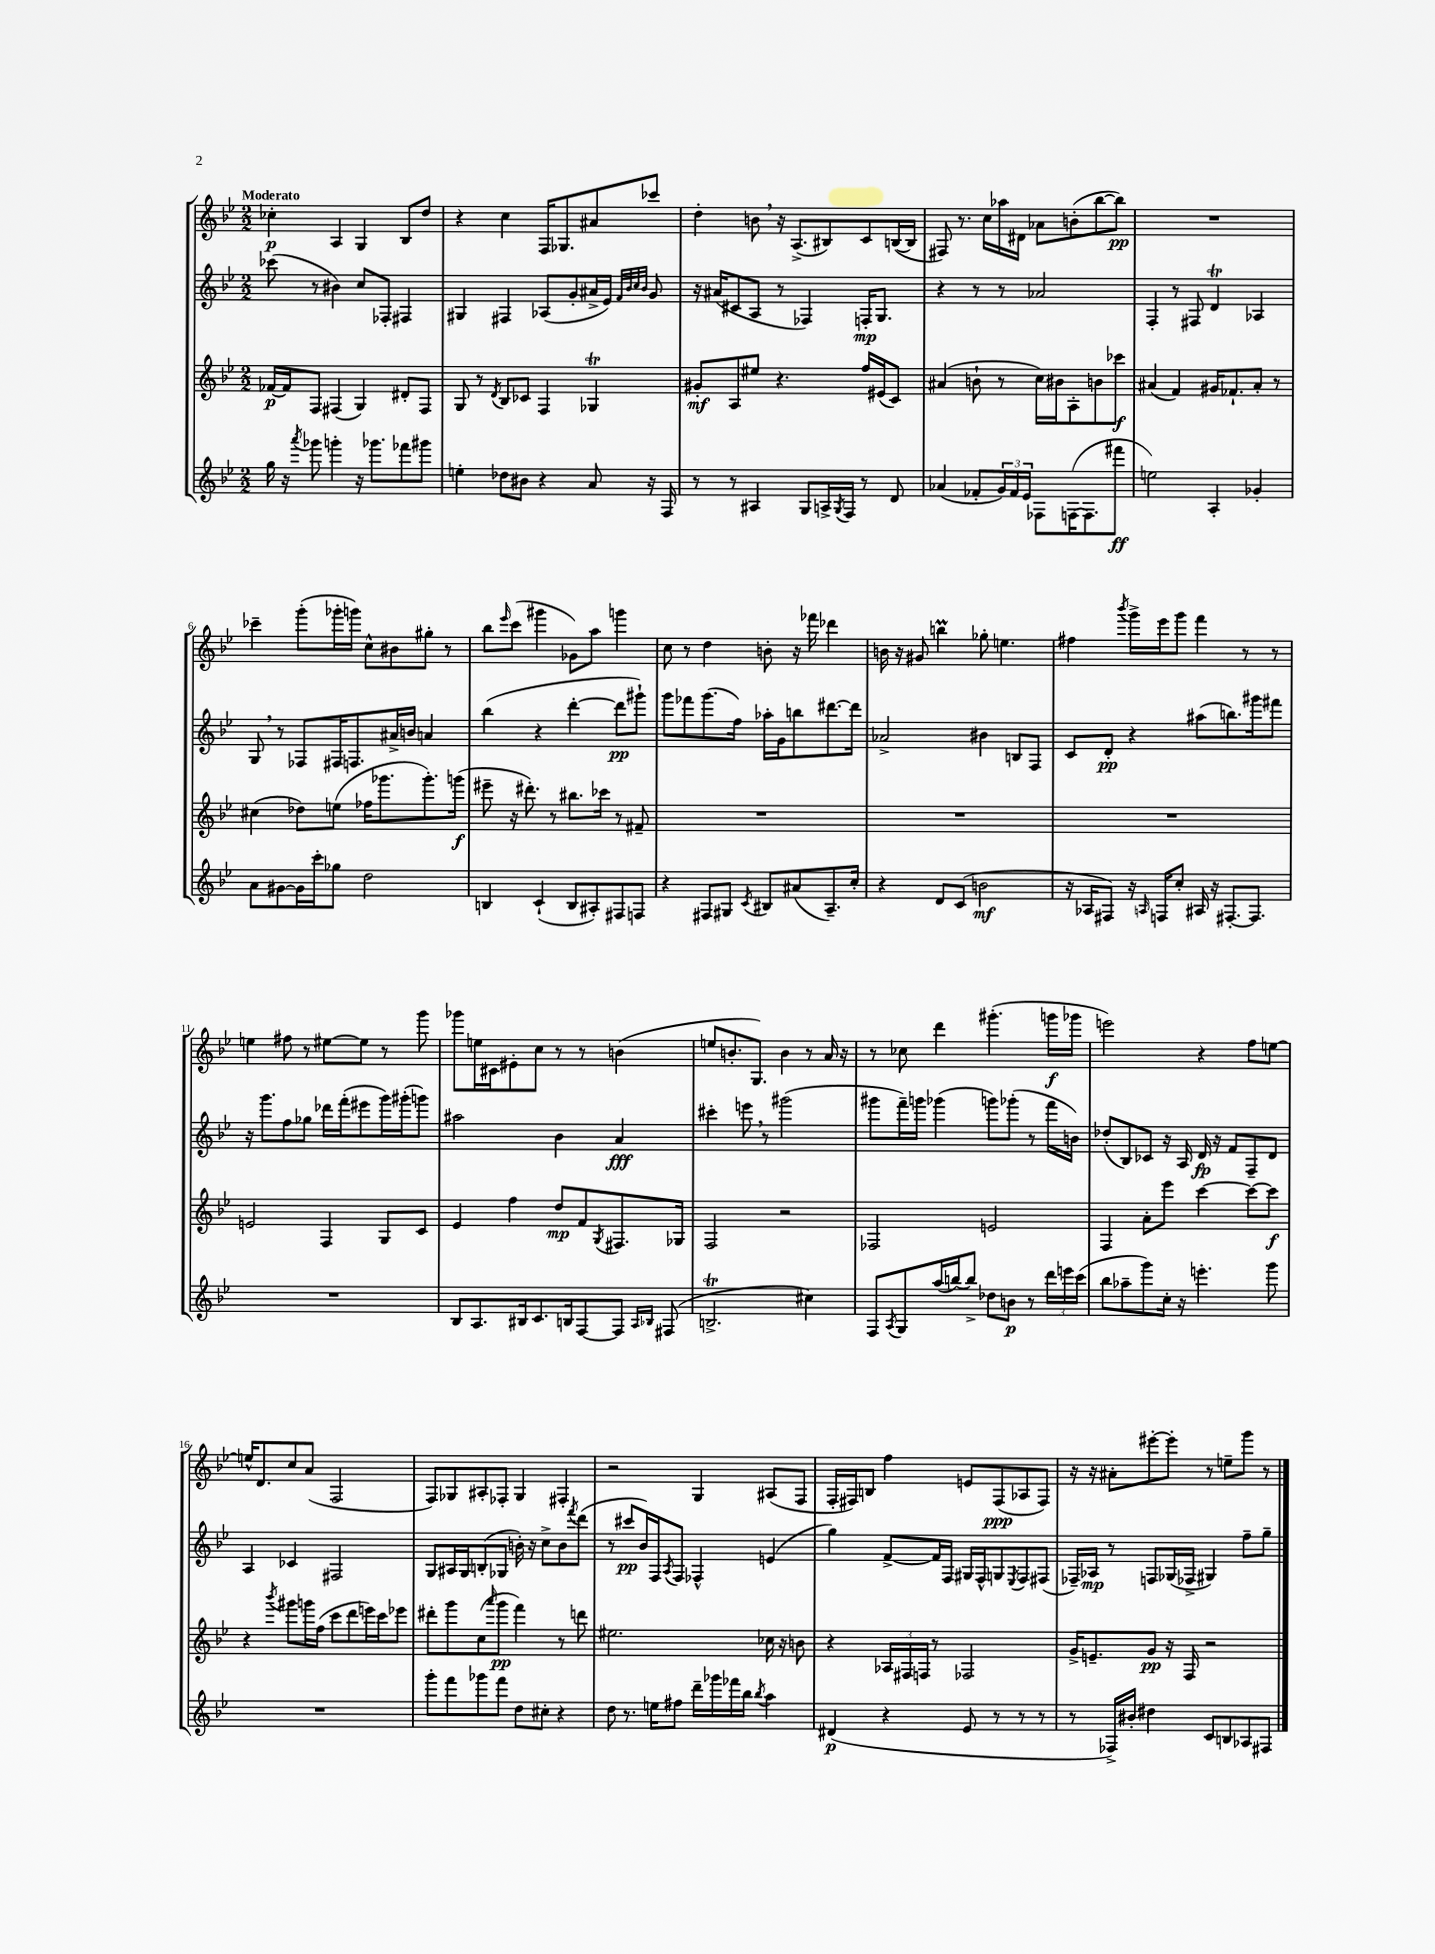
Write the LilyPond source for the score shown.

<<
\new StaffGroup <<
\new Staff = "s0" {
    \clef treble \key bes \major \numericTimeSignature \time 2/2 \tempo "Moderato"
    ces''4-.\p a4 g4 bes8 d''8 |
    r4 c''4 f16 ges8. ais'8 ces'''8 |
    d''4-. b'8 \breathe r16 a8.->( bis8) c'8 b16~( b16 |
    fis8) r8. c''16 aes''16 dis'16 aes'8 b'8-.( bes''8~ bes''8\pp) |
    R1 |
    ces'''4-- g'''8-.( ges'''16-. g'''16) c''8-^ bis'8 gis''8-. r8 |
    bes''8 \grace { ees'''16 } c'''8( gis'''4 ges'8) a''8 g'''4 |
    c''8 r8 d''4 b'8-. r16 fes'''16 des'''4 |
    b'16 r16 gis'8 b''4\prall ges''8-. e''4. |
    fis''4 \acciaccatura { bes'''8 } g'''16-> ees'''16 g'''8 f'''4 r8 r8 |
    e''4 fis''8 r8 eis''8~ eis''8 r8 g'''8 |
    ges'''8 e''16 cis'16 eis'8-. c''8 r8 r8 b'4( |
    e''8 b'8.-. g8.) b'4 r8 a'16 r16 |
    r8 ces''8 d'''4 gis'''4.-.( g'''16\f ges'''16 |
    e'''2) r4 f''8 e''8~ |
    e''16-^ d'8. c''8 a'8( f2 |
    f8) ges8 ais8-. fes8-. ges4 fis4-. |
    r2 g4 ais8( f8 |
    f16-. fis16) b8 f''4 e'8 fis8\ppp( aes8 fis8) |
    r16 r16 ais'8-. eis'''8~-. eis'''8-. r8 e''8-- g'''8 r8 \bar "|." |
}
\new Staff = "s1" {
    \clef treble \key bes \major \numericTimeSignature \time 2/2
    ces'''8( r8 bis'4) c''8 fes8-. fis4 |
    gis4 fis4 aes8( g'8-. ais'16-> ees'16) \grace { f'32 bes'32 c''32 bes'32 } g'8 |
    r16 ais'16( cis'8 a8 r8 fes4) f16-.\mp g8. |
    r4 r8 r8 aes'2 |
    f4-. r8 fis8 d'4\trill aes4 |
    g8 \breathe r8 fes8 fis16 f8. ais'16-> b'16 a'4 |
    bes''4( r4 d'''4~-. d'''8\pp gis'''8-!) |
    g'''8 fes'''8 g'''8.( f''16) aes''16-. g'16 b''8 dis'''8.~ dis'''16 |
    aes'2-> bis'4 b8 f8 |
    c'8 d'8-.\pp r4 ais''8( b''8.) gis'''16 fis'''8 |
    r16 g'''8. f''8 ges''8 des'''16 f'''16-.( eis'''8 g'''16) gis'''16-.( g'''8) |
    ais''2 bes'4 a'4\fff |
    cis'''4-. e'''8 \breathe r8 gis'''2( |
    gis'''8 f'''16--) g'''16 ges'''4( g'''8) ges'''8-.( r8 f'''16 b'16) |
    des''8-.( bes8) ces'8 r16 a16 d'16\fp r16 f'8 f8-- d'8 |
    a4 ces'4 fis2 |
    g8 ais16 g16 b8-.( ges8 b'16-.) r16 c''8-> b'8 \acciaccatura { f'''8 } d'''8( |
    r8 cis'''8\pp bes'16) f16 \acciaccatura { a8 } f8 fes4-^ e'4( |
    g''4) f'8~-> f'16 f16 gis16 f16-^ g8 \acciaccatura { ees8 } f8 fis8( |
    fes16--) aes16\mp r8 f8 ges16( fes16-> gis4) f''8-- g''8-- \bar "|." |
}
\new Staff = "s2" {
    \clef treble \key bes \major \numericTimeSignature \time 2/2
    fes'16~\p fes'16 f8 fis4( g4) dis'8-. fis8 |
    g8 r8 \acciaccatura { d'8 } bes8 ces'8 f4 ges4\trill |
    gis'8-.\mf a8 eis''8 r4. f''16 eis'16( c'8) |
    ais'4( b'8-! r8 c''16) bis'16 a8-. b'8 ces'''8\f |
    ais'4( f'4) gis'16 fes'8.-! ais'8-. r8 |
    cis''4( des''8) e''8( fes''16 ges'''8. ges'''8.-.) g'''16\f( |
    eis'''8-- r16 dis'''8.-.) r8 bis''8. ces'''16 r8 fis'8-- |
    R1 |
    R1 |
    R1 |
    e'2 f4 g8 c'8 |
    ees'4 f''4 d''8\mp f'8 \acciaccatura { g8 } fis8. ges16 |
    f2 r2 |
    fes2 e'2 |
    f4 a'8-. ees'''8 c'''4~ c'''8~ c'''8\f |
    r4 \acciaccatura { bes'''8 } gis'''8 g'''16 f''16( c'''8 d'''8 e'''16) c'''16 ees'''8 |
    dis'''8-. g'''8 c''8( \grace { a'''16 } g'''8\pp f'''4) r8 d'''8 |
    eis''2. ces''16 r16 b'8 |
    r4 \tuplet 3/2 { aes16 fis16 f16 } r8 fes2 |
    g'16-> e'8.-- g'8\pp r16 f16 r2 \bar "|." |
}
\new Staff = "s3" {
    \clef treble \key bes \major \numericTimeSignature \time 2/2
    g''16 r16 \acciaccatura { a'''8 } ges'''8 g'''4-. r16 ges'''8. fes'''8 gis'''8 |
    e''4-. des''8 bis'8 r4 a'8 r16 f16 |
    r8 r8 ais4 g8 a16-> \acciaccatura { g8 } f16 r8 d'8 |
    aes'4( fes'8-. \tuplet 3/2 { g'16) fes'16 ees'16 } fes8 f16~( f8. fis'''8\ff |
    e''2) a4-. ges'4-. |
    a'8 gis'8~ gis'16 c'''16-. ges''8 d''2 |
    b4 c'4-!( b8 ais8-.) fis8 f8 |
    r4 fis8 gis8 \acciaccatura { c'8 } bis8 ais'8( a8.--) c''16-. |
    r4 d'8 c'8( b'2\mf |
    r16 aes16 fis8) r16 \grace { a16 } f16 c''8-. ais16 r16 fis8.~-. fis8. |
    R1 |
    bes8 a8. bis16 c'8. b16 f8~ f8 \grace { a16 bes16 } fis8( |
    b2.->\trill cis''4) |
    f8 \acciaccatura { a8 } g8 a''16( b''16~) b''8-> des''8 b'8\p r8 \tuplet 3/2 { d'''16 e'''16 c'''16( } |
    bes''8 aes''8-- g'''8) c''16-. r16 e'''4.-. g'''8 |
    R1 |
    g'''8-. f'''8 ges'''8 f'''8 d''8 cis''8-. r4 |
    d''8 r8. e''16 fis''8 d'''16-- ges'''16 fes'''16 bes''16 \acciaccatura { bes''8 } a''4 |
    dis'4\p( r4 ees'8 r8 r8 r8 |
    r8 fes16->) bis'16-. dis''4 c'8 b8 aes8 fis8 \bar "|." |
}
>>
>>
